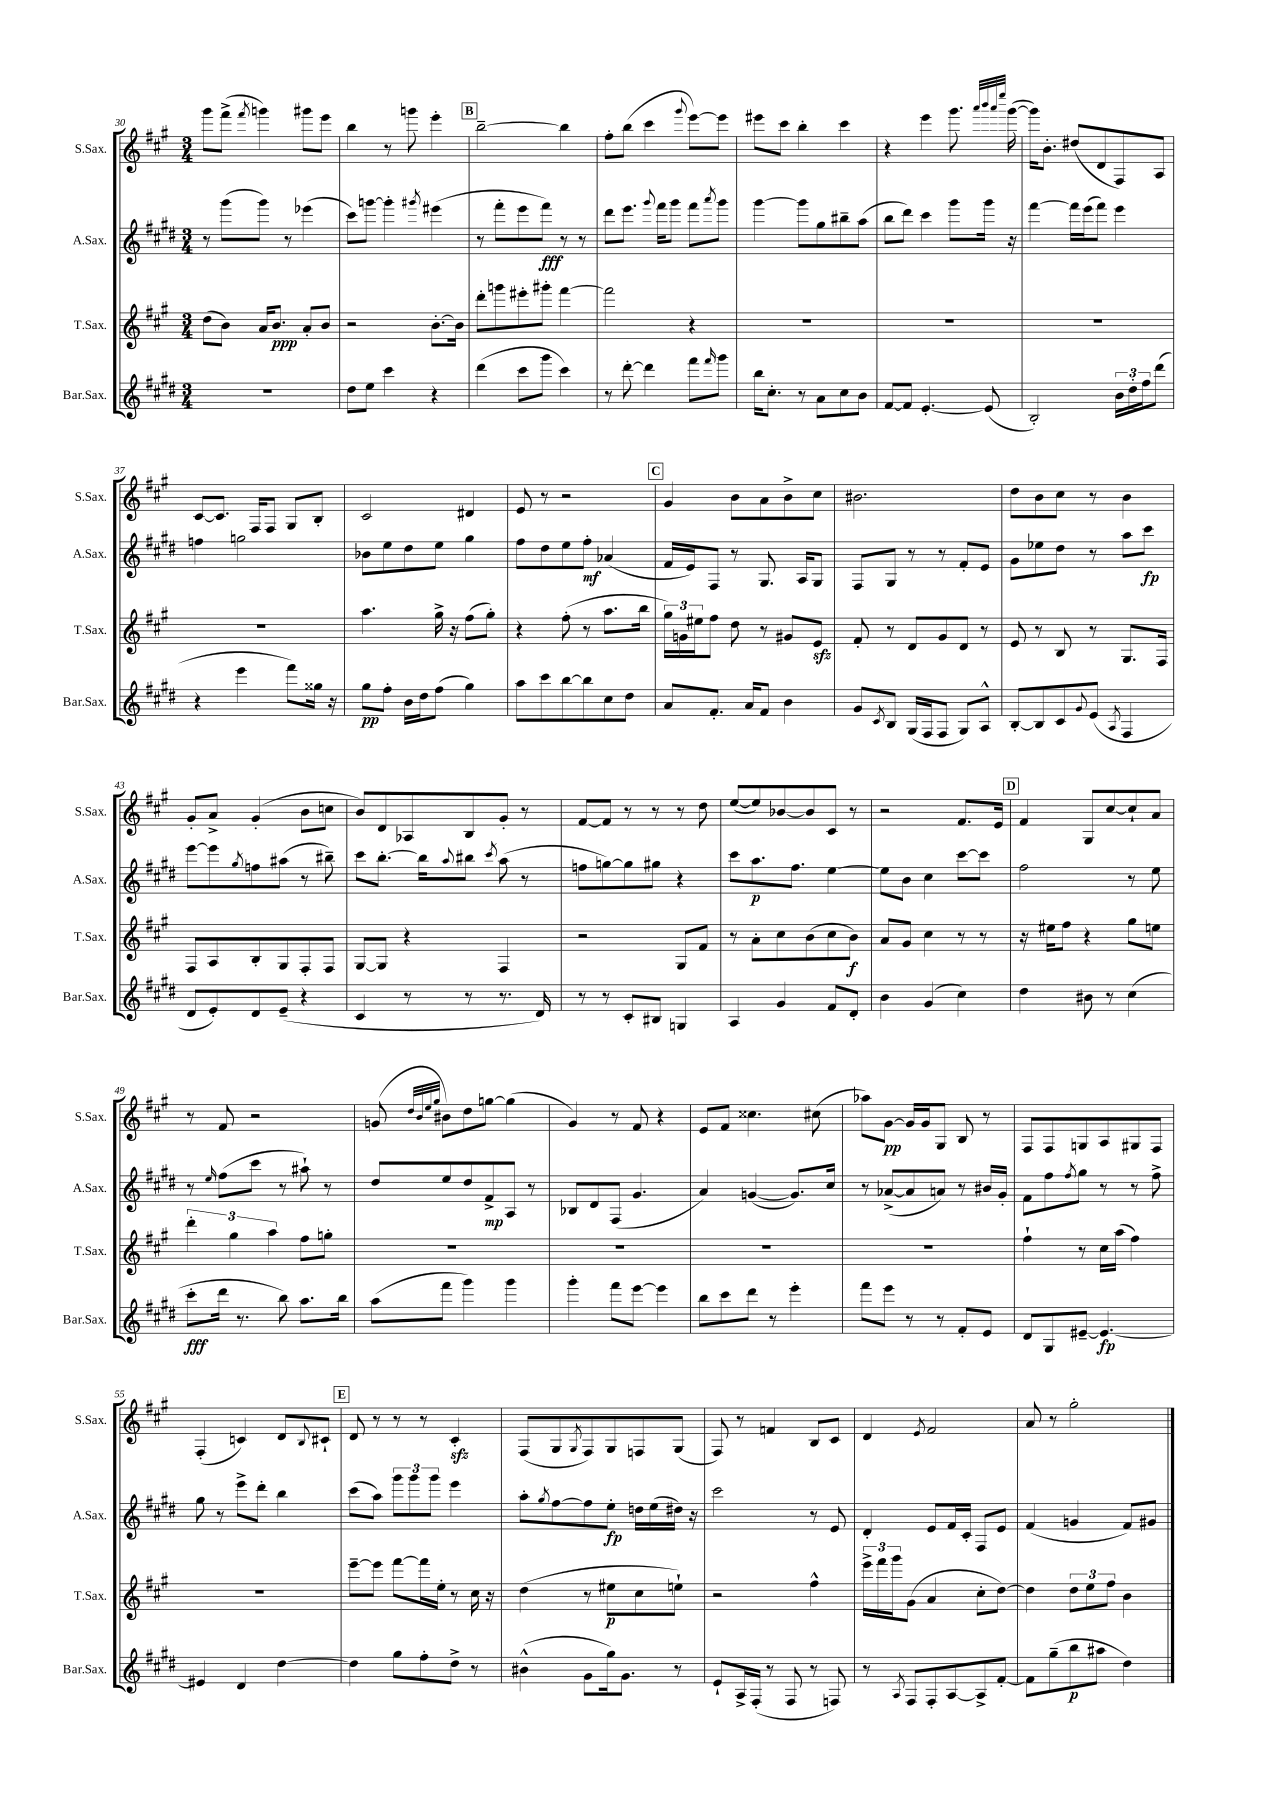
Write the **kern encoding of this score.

**kern	**dynam	**kern	**dynam	**kern	**dynam	**kern	**dynam
*part4	*part4	*part3	*part3	*part2	*part2	*part1	*part1
*staff4	*staff4	*staff3	*staff3	*staff2	*staff2	*staff1	*staff1
*I"Bar.Sax.	*	*I"T.Sax.	*	*I"A.Sax.	*	*I"S.Sax.	*
*I'Bar.Sax.	*	*I'T.Sax.	*	*I'A.Sax.	*	*I'S.Sax.	*
*clefG2	*	*clefG2	*	*clefG2	*	*clefG2	*
*k[f#c#g#d#]	*	*k[f#c#g#]	*	*k[f#c#g#d#]	*	*k[f#c#g#]	*
*M3/4	*	*M3/4	*	*M3/4	*	*M3/4	*
=30	=30	=30	=30	=30	=30	=30	=30
2.r	.	(8dd\L	.	8r	.	8ggg#\L	.
.	.	8b\J)	.	(8ggg#\L	.	(8fff#^\J	.
.	.	.	.	.	.	8qfff#/	.
.	.	16a/KL	.	8ggg#\J)	.	4gggn\)	.
.	.	8.b/J	ppp	.	.	.	.
.	.	.	.	8r	.	.	.
.	.	8a'/L	.	(4eee-X\	.	8ggg#X\L	.
.	.	8b/J	.	.	.	8eee\J	.
=31	=31	=31	=31	=31	=31	=31	=31
8dd#\L	.	2r	.	8ccc#\L)	.	4bb\	.
8ee\J	.	.	.	[8gggn\J	.	.	.
4ccc#\	.	.	.	4ggg'\]	.	8r	.
.	.	.	.	.	.	8gggn\	.
.	.	.	.	8qggg#X/	.	.	.
4r	.	[8.b'\L	.	(4eee#X\	.	4eee'\	.
.	.	16b\Jk]	.	.	.	.	.
!!LO:REH:place=s1:t=B
=32	=32	=32	=32	=32	=32	=32	=32
(4ddd#\	.	8ddd'\L	.	8r	.	[2bb~\	.
.	.	8gggn\	.	8fff#'\L	.	.	.
8ccc#\L	.	8eee#X'\	.	8eee\	.	.	.
8ggg#\J	.	8ggg#X'\J	.	8fff#\J)	fff	.	.
4ccc#\)	.	[4fff#\	.	8r	.	4bb\]	.
.	.	.	.	8r	.	.	.
=33	=33	=33	=33	=33	=33	=33	=33
8r	.	2fff#\]	.	8ddd#\L	.	8ff#'\L	.
[8ddd#'\	.	.	.	8.eee\J	.	(8bb\J	.
4ddd#\]	.	.	.	.	.	4ccc#\	.
.	.	.	.	8qqggg#/	.	.	.
.	.	.	.	16fff#\KL	.	.	.
.	.	.	.	8ggg#\J	.	.	.
.	.	.	.	.	.	8qqggg#/	.
8fff#\L	.	4r	.	8fff#\L	.	[8eee\L)	.
16qqfff#/	.	.	.	8qaaa/	.	.	.
8ggg#\J	.	.	.	8ggg#\J	.	8eee\J]	.
=34	=34	=34	=34	=34	=34	=34	=34
16bb\KL	.	2.r	.	[4ggg#\	.	8eee#X\L	.
8.cc#'\J	.	.	.	.	.	.	.
.	.	.	.	.	.	8ccc#\J	.
8r	.	.	.	8ggg#\L]	.	4bb'\	.
8a\L	.	.	.	8gg#\	.	.	.
8cc#\	.	.	.	8bb#X~\	.	4ccc#\	.
8b\J	.	.	.	(8aa\J	.	.	.
=35	=35	=35	=35	=35	=35	=35	=35
[8f#/L	.	2.r	.	8bb\L	.	4r	.
8f#/J]	.	.	.	8ddd#\J)	.	.	.
[4.e'/	.	.	.	4ccc#\	.	4eee\	.
.	.	.	.	8ggg#\L	.	8.ggg#\	.
(8e/]	.	.	.	16ggg#\Jk	.	.	.
.	.	.	.	.	.	32qqaaa/LLL	.
.	.	.	.	.	.	32qqbbb/	.
.	.	.	.	.	.	32qqaaa/	.
.	.	.	.	.	.	32qqeeee/JJJ	.
.	.	.	.	16r	.	([16ggg#\	.
=36	=36	=36	=36	=36	=36	=36	=36
2B'/)	.	2.r	.	[4fff#\	.	16ggg#\KL])	.
.	.	.	.	.	.	8.b'\J	.
.	.	.	.	16fff#\LL]	.	(8dd#X/L	.
.	.	.	.	(16eee\J	.	.	.
.	.	.	.	8fff#\J)	.	8d/	.
24b\LL	.	.	.	4eee\	.	8F#/)	.
24dd#'\	.	.	.	.	.	.	.
24ff#\J	.	.	.	.	.	.	.
(8ddd#\J	.	.	.	.	.	8A/J	.
!!LO:LB:g=z
=37	=37	=37	=37	=37	=37	=37	=37
4r	.	2.r	.	4ffn\	.	[8c#/L	.
.	.	.	.	.	.	8.c#/J]	.
4eee\	.	.	.	2ggn\	.	.	.
.	.	.	.	.	.	16F#/KL	.
.	.	.	.	.	.	8F#/J	.
8fff#\L)	.	.	.	.	.	8G#/L	.
16gg##X\Jk	.	.	.	.	.	8B'/J	.
16r	.	.	.	.	.	.	.
=38	=38	=38	=38	=38	=38	=38	=38
8gg#\L	pp	4.aa\	.	8b-X\L	.	2c#/	.
8ff#'\J	.	.	.	8ee\	.	.	.
16b\LL	.	.	.	8dd#\	.	.	.
16dd#\J	.	.	.	.	.	.	.
(8ff#\J	.	16gg#^\	.	8ee\J	.	.	.
.	.	16r	.	.	.	.	.
4gg#\)	.	(8ff#\L	.	4gg#\	.	4d#X/	.
.	.	8gg#'\J)	.	.	.	.	.
=39	=39	=39	=39	=39	=39	=39	=39
8aa\L	.	4r	.	8ff#\L	.	8e/	.
8ccc#\	.	.	.	8dd#\	.	8r	.
[8bb\	.	(8ff#'\	.	8ee\	.	2r	.
8bb\]	.	8r	.	8ff#'\J	mf	.	.
8cc#\	.	8.aa\L	.	(4a-X/	.	.	.
8dd#\J	.	.	.	.	.	.	.
.	.	16bb\Jk	.	.	.	.	.
!!LO:REH:place=s1:t=C
=40	=40	=40	=40	=40	=40	=40	=40
8a/L	.	24gg#\LL)	.	16f#/LL	.	4g#/	.
.	.	24gn\	.	.	.	.	.
.	.	.	.	16e/J)	.	.	.
.	.	24ee#X\J	.	.	.	.	.
8.f#'/J	.	8ff#\J	.	8F#/J	.	.	.
.	.	8dd\	.	8r	.	8b\L	.
16a/KL	.	.	.	.	.	.	.
8f#/J	.	8r	.	8.G#/	.	8a\	.
4b\	.	8g#X/L	.	.	.	8b^\	.
.	.	.	.	16A/KL	.	.	.
.	.	8ezz/J	.	8G#/J	.	8cc#\J	.
=41	=41	=41	=41	=41	=41	=41	=41
8g#/L	.	8f#'/	.	8F#/L	.	2.b#X\	.
8qc#/	.	.	.	.	.	.	.
8B/J	.	8r	.	8G#/J	.	.	.
(16G#/LL	.	8d/L	.	8r	.	.	.
16F#/J	.	.	.	.	.	.	.
8F#/J	.	8g#/	.	8r	.	.	.
8G#/L)	.	8d/J	.	8f#'/L	.	.	.
8A^^/J	.	8r	.	8e/J	.	.	.
=42	=42	=42	=42	=42	=42	=42	=42
[8B'/L	.	8e/	.	8g#\L	.	8dd\L	.
8B/]	.	8r	.	8ee-X\	.	8b\	.
8c#/	.	8B/	.	8dd#\J	.	8cc#\J	.
8qqg#/	.	.	.	.	.	.	.
(8e/J	.	8r	.	8r	.	8r	.
8qA/	.	.	.	.	.	.	.
4F#/	.	8.G#/L	.	8aa\L	.	4b\	.
.	.	.	.	8ccc#\J	fp	.	.
.	.	16F#/Jk	.	.	.	.	.
!!LO:LB:g=z
=43	=43	=43	=43	=43	=43	=43	=43
8d#/L	.	8F#/L	.	[8eee\L	.	8g#'/L	.
8e'/)	.	8A/	.	8eee\]	.	8a^/J	.
.	.	.	.	8qgg#/	.	.	.
8d#/	.	8B'/	.	8ffn\	.	(4g#'/	.
(8e~/J	.	8G#/	.	(8aa#X\J	.	.	.
4r	.	8F#'/	.	8r	.	8b\L	.
.	.	8F#/J	.	8bb#X~\)	.	8ccn\J	.
=44	=44	=44	=44	=44	=44	=44	=44
4c#/	.	[8G#/L	.	8ccc#\L	.	8b/L)	.
.	.	8G#/J]	.	[8.bb'\J	.	8d/	.
8r	.	4r	.	.	.	8A-X/	.
.	.	.	.	16bb\KL]	.	.	.
.	.	.	.	8qqaa/	.	.	.
8r	.	.	.	8bb#X\J	.	8B/	.
.	.	.	.	8qccc#/	.	.	.
8.r	.	4F#/	.	(8aa\	.	8g#'/J	.
.	.	.	.	8r	.	8r	.
16d#/)	.	.	.	.	.	.	.
=45	=45	=45	=45	=45	=45	=45	=45
8r	.	2r	.	8ffn\L	.	[8f#/L	.
8r	.	.	.	[8ggn\)	.	8f#/J]	.
8c#'/L	.	.	.	8gg\]	.	8r	.
8B#X/J	.	.	.	8gg#X\J	.	8r	.
4Gn/	.	8G#/L	.	4r	.	8r	.
.	.	8f#/J	.	.	.	8dd\	.
=46	=46	=46	=46	=46	=46	=46	=46
4A/	.	8r	.	8ccc#\L	.	([8ee/L	.
.	.	8a'\L	.	8.aa\	p	8ee/])	.
4g#/	.	8cc#\	.	.	.	[8b-X/	.
.	.	.	.	8.ff#\J	.	.	.
.	.	(8b\	.	.	.	8b-/]	.
8f#/L	.	8cc#\	.	[4ee\	.	8c#/J	.
8d#'/J	.	8b\J)	f	.	.	8r	.
=47	=47	=47	=47	=47	=47	=47	=47
4b\	.	8a/L	.	8ee\L]	.	2r	.
.	.	8g#/J	.	8b\J	.	.	.
(4g#/	.	4cc#\	.	4cc#\	.	.	.
4cc#\)	.	8r	.	[8ccc#\L	.	8.f#/L	.
.	.	8r	.	8ccc#\J]	.	.	.
.	.	.	.	.	.	16e/Jk	.
!!LO:REH:place=s1:t=D
=48	=48	=48	=48	=48	=48	=48	=48
4dd#\	.	16r	.	2ff#\	.	4f#/	.
.	.	16ee#X\KL	.	.	.	.	.
.	.	8ff#\J	.	.	.	.	.
8b#X\	.	4r	.	.	.	8G#/L	.
8r	.	.	.	.	.	[8cc#/	.
(4cc#\	.	8gg#\L	.	8r	.	8cc#`/]	.
.	.	8een\J	.	8ee\	.	8a/J	.
!!LO:LB:g=z
=49	=49	=49	=49	=49	=49	=49	=49
8ccc#'\L	fff	6ddd'\	.	8r	.	8r	.
.	.	.	.	16qqee/	.	.	.
16ddd#\Jk	.	.	.	(8ff#\L	.	8f#/	.
.	.	6gg#\	.	.	.	.	.
8.r	.	.	.	.	.	.	.
.	.	.	.	8ccc#\J	.	2r	.
.	.	6aa\	.	.	.	.	.
8bb\)	.	.	.	8r	.	.	.
8.aa\L	.	8ff#\L	.	8aa#X`\)	.	.	.
.	.	8ggn'\J	.	8r	.	.	.
16bb\Jk	.	.	.	.	.	.	.
=50	=50	=50	=50	=50	=50	=50	=50
(8aa\L	.	2.r	.	8dd#/L	.	(8gn/	.
.	.	.	.	.	.	32qqdd/LLL	.
.	.	.	.	.	.	32qqb/	.
.	.	.	.	.	.	32qqee/	.
.	.	.	.	.	.	32qqgg#/JJJ	.
8fff#\J	.	.	.	8ee/	.	8b#X\L)	.
4ggg#\)	.	.	.	8dd#/	.	8dd\	.
.	.	.	.	8f#^/	mp	[8ggn\J	.
4ggg#\	.	.	.	8A/J	.	(4gg\]	.
.	.	.	.	8r	.	.	.
=51	=51	=51	=51	=51	=51	=51	=51
4ggg#'\	.	2.r	.	8B-X/L	.	4g#/)	.
.	.	.	.	8d#/	.	.	.
8fff#\L	.	.	.	(8F#/J	.	8r	.
[8eee\J	.	.	.	4.g#/	.	8f#/	.
4eee\]	.	.	.	.	.	4r	.
=52	=52	=52	=52	=52	=52	=52	=52
8bb\L	.	2.r	.	4a/)	.	8e/L	.
8ccc#\	.	.	.	.	.	8f#/J	.
8ddd#\J	.	.	.	([4gn/	.	4.cc##X\	.
8r	.	.	.	.	.	.	.
4eee'\	.	.	.	8.g/L])	.	.	.
.	.	.	.	.	.	(8cc#X\	.
.	.	.	.	16cc#/Jk	.	.	.
=53	=53	=53	=53	=53	=53	=53	=53
8fff#\L	.	2.r	.	8r	.	8aa-X\L)	.
8eee\J	.	.	.	([8a-X^/L	.	[8g#\J	pp
8r	.	.	.	8a-/]	.	16g#/LL]	.
.	.	.	.	.	.	16g#/J	.
8r	.	.	.	8an/J)	.	8G#/J	.
8f#'/L	.	.	.	8r	.	8B/	.
8e/J	.	.	.	16b#X/LL	.	8r	.
.	.	.	.	16g#'/JJ	.	.	.
=54	=54	=54	=54	=54	=54	=54	=54
8d#/L	.	4ff#`\	.	8f#\L	.	8F#/L	.
8G#/	.	.	.	8ff#\	.	8F#/	.
.	.	.	.	8qff#/	.	.	.
[8e#X~/J	.	8r	.	8gg#\J	.	8Gn/	.
4.e#/_	fp	16cc#\LL	.	8r	.	8A/	.
.	.	(16aa\JJ	.	.	.	.	.
.	.	4ff#\)	.	8r	.	8G#X/	.
.	.	.	.	8ff#^\	.	8F#/J	.
!!LO:LB:g=z
=55	=55	=55	=55	=55	=55	=55	=55
4e#X/]	.	2.r	.	8gg#\	.	(4F#'/	.
.	.	.	.	8r	.	.	.
4d#/	.	.	.	8eee^\L	.	4cn/)	.
.	.	.	.	8ddd#'\J	.	.	.
[4dd#\	.	.	.	4bb\	.	8d/L	.
.	.	.	.	.	.	8qqB/	.
.	.	.	.	.	.	8c#X`/J	.
!!LO:REH:place=s1:t=E
=56	=56	=56	=56	=56	=56	=56	=56
4dd#\]	.	[8eee~\L	.	(8ccc#\L	.	8d/	.
.	.	8eee\J]	.	8aa\J)	.	8r	.
8gg#\L	.	[8fff#\L	.	12ggg#\L	.	8r	.
.	.	.	.	12ggg#\	.	.	.
8ff#'\	.	16fff#\L]	.	.	.	8r	.
.	.	.	.	12ggg#\J	.	.	.
.	.	16ee'\JJ	.	.	.	.	.
8dd#^\J	.	8r	.	4eee\	.	4c#zz'/	.
8r	.	16cc#\	.	.	.	.	.
.	.	16r	.	.	.	.	.
=57	=57	=57	=57	=57	=57	=57	=57
(4b#X^^\	.	(4dd\	.	8aa'\L	.	(8F#/L	.
.	.	.	.	8qgg#/	.	.	.
.	.	.	.	[8ff#\	.	8G#/	.
.	.	.	.	.	.	8qG#/	.
8g#\L	.	8r	.	8ff#\]	.	8F#/)	.
16gg#\k)	.	8ee#X\L	p	8ee'\J	fp	8G#/	.
8.g#\J	.	.	.	.	.	.	.
.	.	8cc#\	.	16ddn\LL	.	8Fn/	.
.	.	.	.	(16ee\	.	.	.
8r	.	8een`\J)	.	16dd#X\JJ)	.	(8G#/J	.
.	.	.	.	16r	.	.	.
=58	=58	=58	=58	=58	=58	=58	=58
8e`/L	.	2r	.	2ccc#\	.	8F#/)	.
16A^/L	.	.	.	.	.	8r	.
(16F#'/JJ	.	.	.	.	.	.	.
8r	.	.	.	.	.	4fn/	.
8F#/	.	.	.	.	.	.	.
8r	.	4ff#^^\	.	8r	.	8B/L	.
8Fn/)	.	.	.	8e/	.	8c#/J	.
=59	=59	=59	=59	=59	=59	=59	=59
8r	.	24eee^\LL	.	4d#'/	.	4d/	.
.	.	24fff#\	.	.	.	.	.
.	.	24ggg#\J	.	.	.	.	.
8qA/	.	.	.	.	.	.	.
8F#/L	.	(8g#\J	.	.	.	.	.
.	.	.	.	.	.	8qe/	.
8F#'/	.	4a/	.	8e/L	.	2f#/	.
[8A/	.	.	.	16f#/L	.	.	.
.	.	.	.	16c#'/JJ	.	.	.
8A^/]	.	8cc#'\L	.	8F#/L	.	.	.
[8f#'/J	.	[8dd\J)	.	8e/J	.	.	.
=60	=60	=60	=60	=60	=60	=60	=60
8f#\L]	.	4dd\]	.	(4f#/	.	8a/	.
(8gg#~\	.	.	.	.	.	8r	.
8bb\	p	12dd\L	.	4gn/	.	2gg#'\	.
.	.	12ee\	.	.	.	.	.
8aa#X\J	.	.	.	.	.	.	.
.	.	12ff#\J	.	.	.	.	.
4dd#\)	.	4b\	.	8f#/L)	.	.	.
.	.	.	.	8g#X/J	.	.	.
==	==	==	==	==	==	==	==
*-	*-	*-	*-	*-	*-	*-	*-
